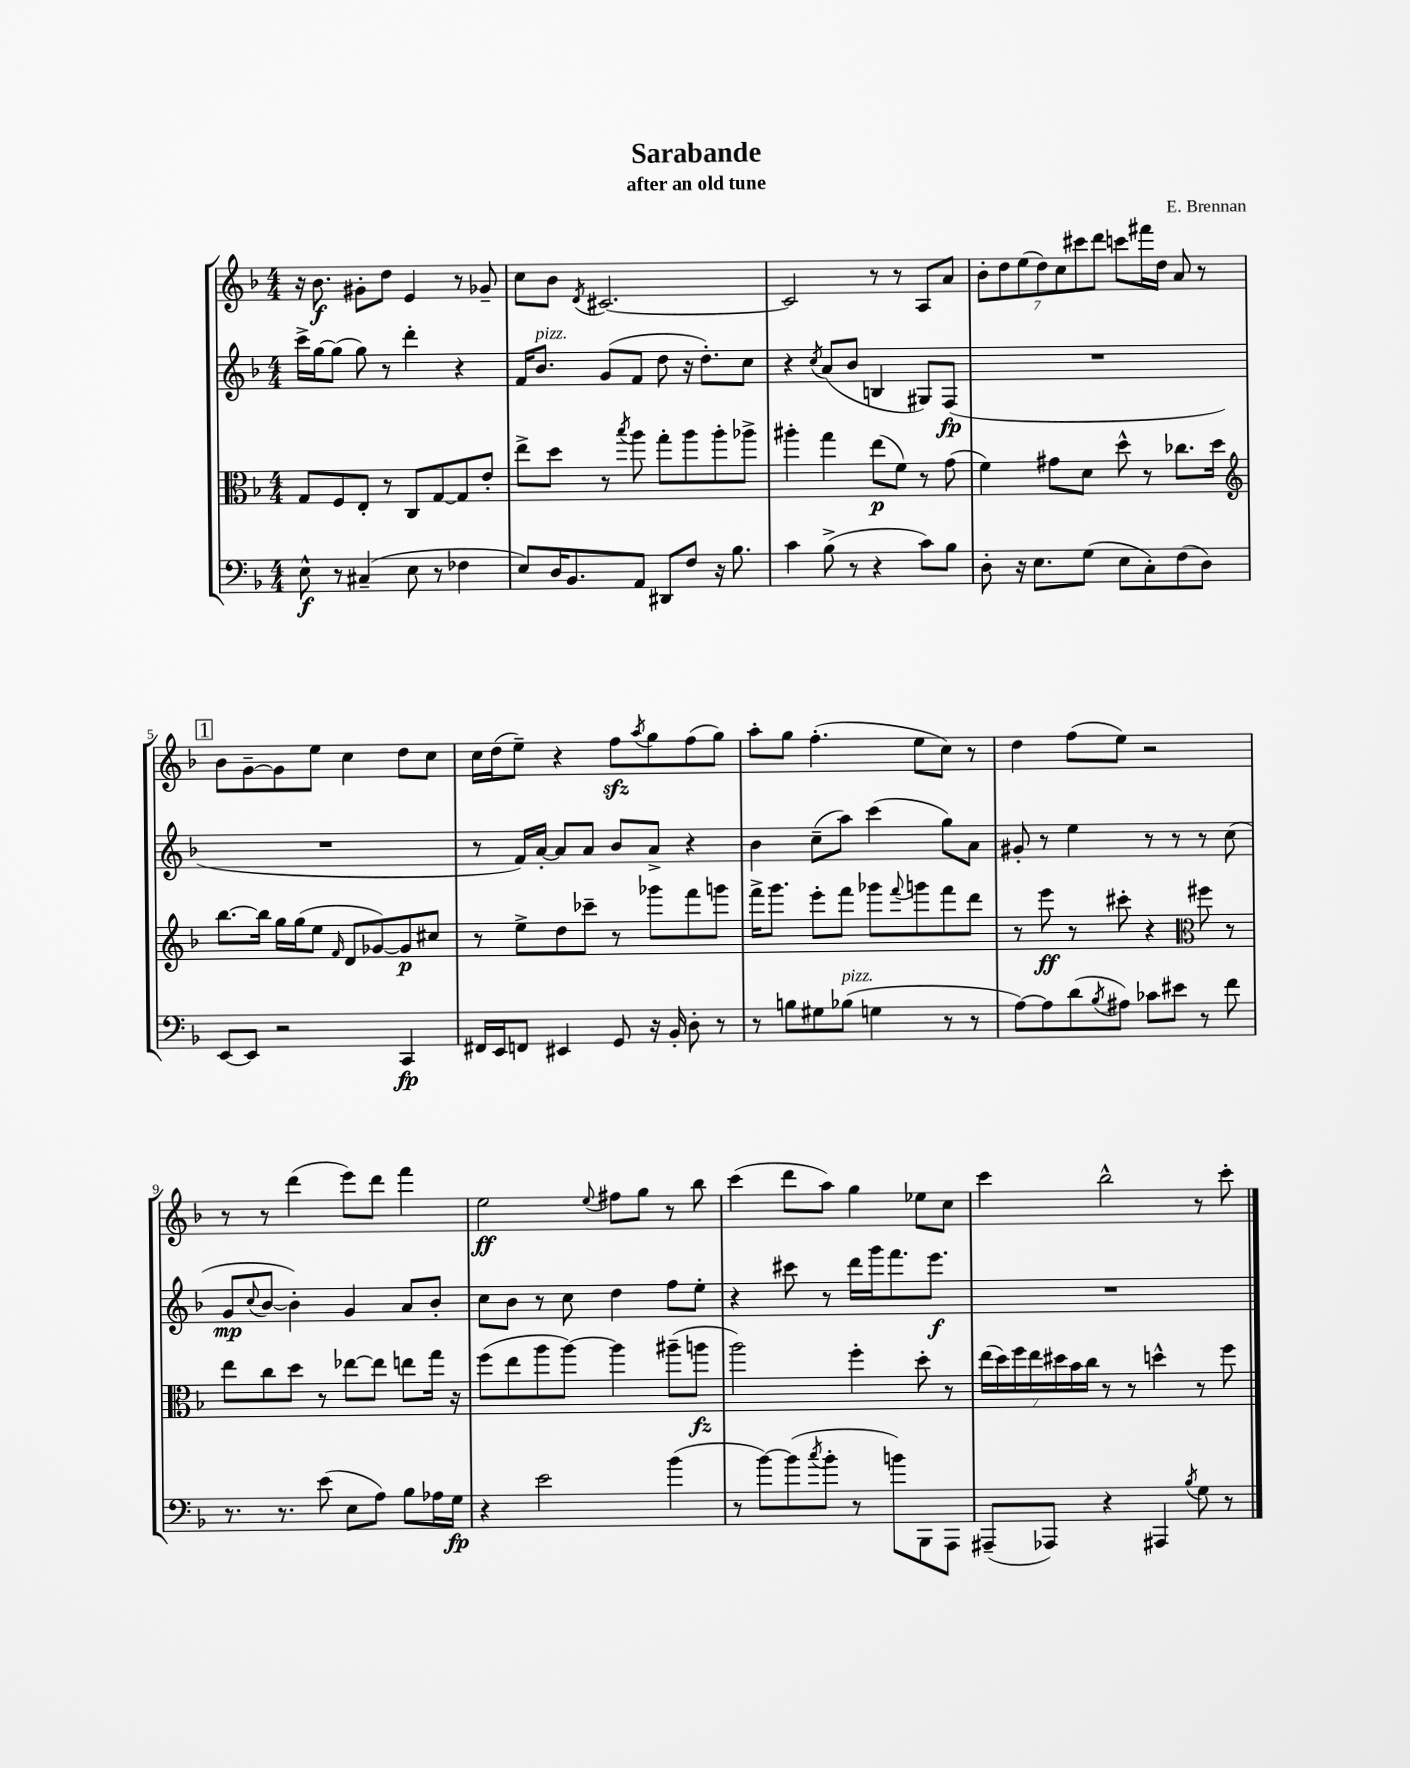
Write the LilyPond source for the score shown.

\header { title = "Sarabande" composer = "E. Brennan" subtitle = "after an old tune" }
<<
\new StaffGroup <<
\new Staff = "s0" {
    \clef treble \key f \major \numericTimeSignature \time 4/4
    r16 bes'8.\f gis'8-. d''8 e'4 r8 ges'8-- |
    c''8 bes'8 \acciaccatura { d'8 } cis'2.~ |
    cis'2 r8 r8 a8 a'8 |
    \tuplet 7/4 { bes'8-. d''8 e''8( d''8) c''8 cis'''8 d'''8 } c'''8 fis'''16 d''16 a'8 r8 |
    \mark \markup { \box "1" } bes'8 g'8~-- g'8 e''8 c''4 d''8 c''8 |
    c''16 d''16( e''8--) r4 f''8\sfz \acciaccatura { a''8 } g''8 f''8( g''8) |
    a''8-. g''8 f''4.-.( e''8 c''8) r8 |
    d''4 f''8( e''8) r2 |
    r8 r8 d'''4( e'''8) d'''8 f'''4 |
    e''2\ff \appoggiatura { e''8 } fis''8 g''8 r8 bes''8 |
    c'''4( d'''8 a''8) g''4 ees''8 c''8 |
    c'''4 bes''2-^ r8 c'''8-. \bar "|." |
}
\new Staff = "s1" {
    \clef treble \key f \major \numericTimeSignature \time 4/4
    c'''16-> g''16~ g''8( g''8) r8 d'''4-. r4 |
    f'16 bes'8.^\markup { \italic "pizz." } g'8( f'8 d''8 r16 d''8.-.) c''8 |
    r4 \acciaccatura { c''8 } a'8( bes'8 b4 gis8) f8\fp( |
    R1 |
    \mark \markup { \box "1" } R1 |
    r8 f'16) a'16~-. a'8 a'8 bes'8 a'8-> r4 |
    bes'4 c''8--( a''8) c'''4( g''8) a'8 |
    gis'8-. r8 e''4 r8 r8 r8 c''8( |
    g'8\mp \appoggiatura { c''8 } bes'8~ bes'4-.) g'4 a'8 bes'8-. |
    c''8 bes'8 r8 c''8 d''4 f''8 e''8-. |
    r4 cis'''8 r8 d'''16 g'''16 f'''8. e'''8.\f |
    R1 \bar "|." |
}
\new Staff = "s2" {
    \clef alto \key f \major \numericTimeSignature \time 4/4
    g8 f8 e8-. r8 c8 g8~ g8 e'8-. |
    e''8-> d''8 r8 \acciaccatura { bes''8 } a''8 g''8-. a''8 a''8-. aes''8-> |
    ais''4-. g''4 e''8\p( f'8) r8 g'8( |
    f'4) gis'8 d'8 d''8-^ r8 ces''8. d''16 |
    \mark \markup { \box "1" } \clef treble bes''8.~ bes''16 g''16 g''16( e''8 \grace { f'16 } d'8 ges'8~) ges'8\p cis''8 |
    r8 e''8-> d''8 ces'''8-- r8 ges'''8 f'''8 g'''8 |
    f'''16-> g'''8. e'''8-. f'''8 ges'''8 \appoggiatura { f'''8 } g'''8 f'''8 d'''8 |
    r8 e'''8\ff r8 cis'''8-. r4 \clef alto fis''8 r8 |
    e''8 c''8 d''8 r8 ees''8~ ees''8 e''8 g''16 r16 |
    f''8( e''8 a''8 a''8~) a''4 ais''8--( a''8\fz |
    a''2) f''4-. d''8-. r8 |
    \tuplet 7/4 { e''16( d''16) f''16 e''16 dis''16 bes'16 c''16 } r8 r8 d''4-^ r8 f''8 \bar "|." |
}
\new Staff = "s3" {
    \clef bass \key f \major \numericTimeSignature \time 4/4
    e8-^\f r8 cis4--( e8 r8 fes4 |
    e8) d16 bes,8. a,8 dis,8 f8 r16 bes8. |
    c'4 bes8->( r8 r4 c'8) bes8 |
    d8-. r16 e8. g8( e8 c8-.) f8( d8) |
    \mark \markup { \box "1" } e,8~ e,8 r2 c,4\fp |
    fis,16 e,16 f,8 eis,4 g,8 r16 bes,16-. d8-. r8 |
    r8 b8 gis8 bes8^\markup { \italic "pizz." }( g4 r8 r8 |
    a8~) a8 d'8( \acciaccatura { bes8 } ais8) ces'8 eis'8 r8 f'8 |
    r8. r8. e'8( e8 a8) bes8 aes16 g16\fp |
    r4 e'2 bes'4( |
    r8 bes'8~) bes'8( \acciaccatura { c''8 } bes'8-. r8 b'8) bes,,8 a,,8 |
    ais,,8--( aes,,8) r4 ais,,4 \acciaccatura { bes8 } g8 r8 \bar "|." |
}
>>
>>
